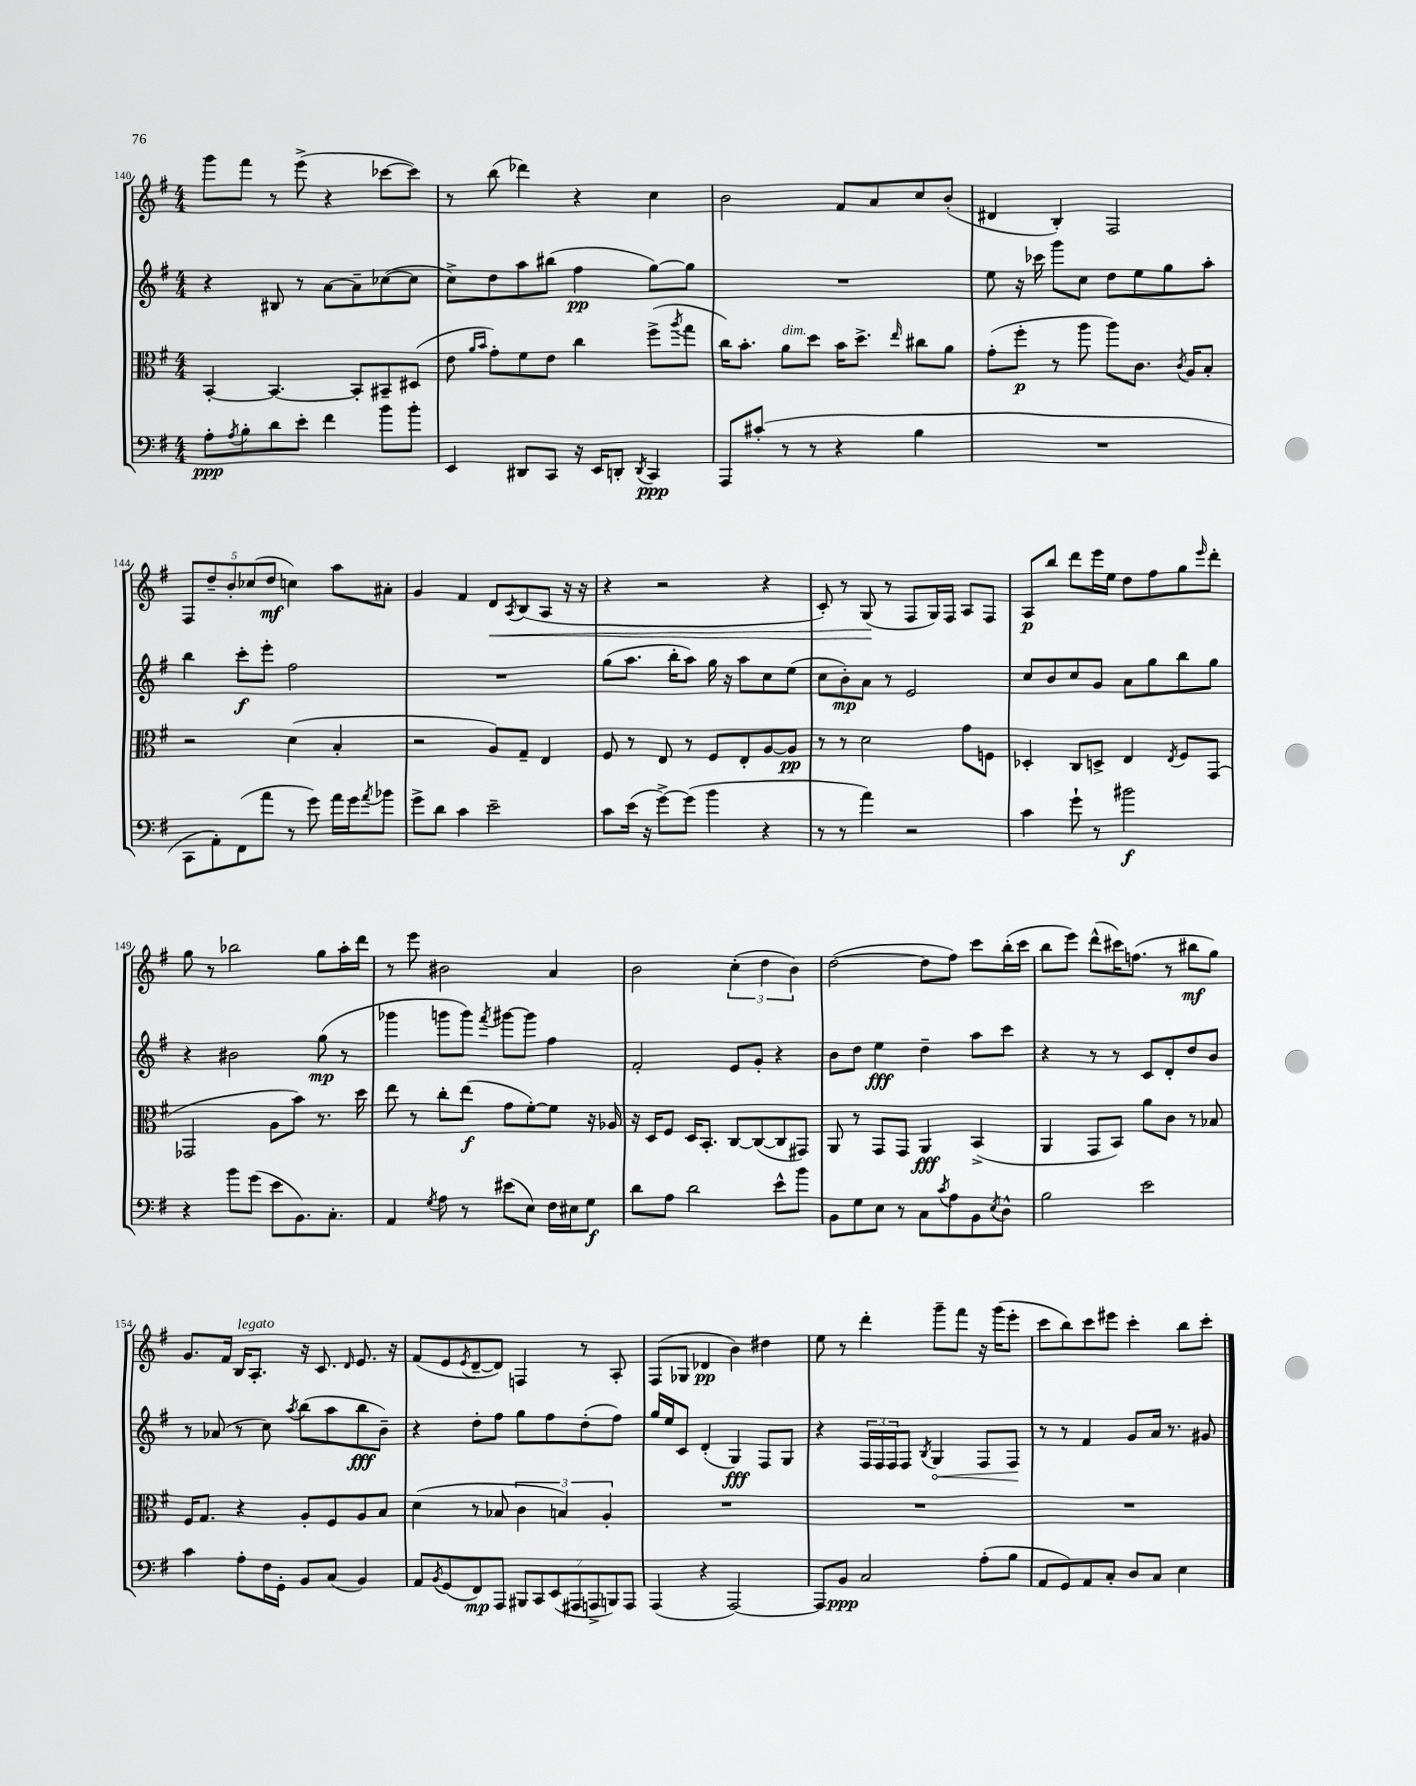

**kern	**kern	**kern	**kern
*staff4	*staff3	*staff2	*staff1
*clefF4	*clefC3	*clefG2	*clefG2
*k[f#]	*k[f#]	*k[f#]	*k[f#]
*M4/4	*M4/4	*M4/4	*M4/4
8A'\L	[4BB'/	4r	8ggg\L
8qA/	.	.	.
8B'\	.	.	8fff#\J
8d\	4.BB/_	8B#/	8r
8e'\J	.	8r	(8eee^\
4f#\	.	[8a\L	4r
.	8BB'/]L	8a~\]	.
8b\L	8BB#~/	([8cc-\	[8ccc-\L
8b'\J	(8D#/J	8cc-\]J	8ccc-\]J)
=	=	=	=
4EE/	8e\	8cc^\L)	8r
.	16qqa/LL	.	.
.	16qqb/JJ	.	.
.	8g'\L)	8dd\	(8bb\
8DD#/L	8f#\	8aa\	4ddd-\)
8CC/J	8e\J	(8bb#\J	.
16r	4cc\	4ff#\	4r
16EE/LK	.	.	.
8DD'/J	.	.	.
8qDD/	.	.	.
4CC/	(8ff#^\L	[8gg\L)	4cc\
.	8qaa/	.	.
.	8gg\J	8gg\]J	.
=	=	=	=
8AAA/L	16cc\LK)	1r	2b\
.	8.b'\J	.	.
(8c#'/J	.	.	.
8r	8a\L	.	.
8r	8dd\J	.	.
4r	16b\LK	.	8f#/L
.	8.dd^\J	.	.
.	.	.	8a/
.	16qqee/	.	.
4B\	8cc#\L	.	8cc/
.	8a\J	.	(8b'/J
=	=	=	=
1r	(8g'\L	8ee\	4d#/
.	8ff#'\J	16r	.
.	.	16ccc-\	.
.	8r	8ggg\L	4B'/)
.	8aa\	8cc\J	.
.	8aa\L)	8dd\L	2F#/
.	8.c\J	8ee\	.
.	.	8gg\	.
.	8qc/	.	.
.	16A/LK	.	.
.	8B'/J	8aa'\J	.
=	=	=	=
8CC\L	2r	4bb\	10F#/L
.	.	.	10dd~/
8AA'\)	.	.	.
.	.	.	10b'/
(8FF#\	.	8ccc'\L	.
.	.	.	(10cc-/
8a\J	.	8eee'\J	.
.	.	.	10dd/J
8r	(4d\	2ff#\	4cc\)
8g\)	.	.	.
16a\LL	4B'/	.	8aa\L
16g\J	.	.	.
8qa/	.	.	.
8b-\J	.	.	8a#'\J
=	=	=	=
8g^\L	2r	1r	4g/
8d\J	.	.	.
4c\	.	.	4f#/
2e~\	8A/L)	.	8d/L
.	.	.	8qA/
.	8G~/J	.	(8B/
.	4E/	.	8A/J
.	.	.	16r
.	.	.	16r
=	=	=	=
8c\L	8F#/	(8gg\L	4r
(16e\Jk	8r	8.aa\J	.
16r	.	.	.
[8g^\L)	8E/	.	2r
.	.	16bb'\LK	.
(8g\]J	8r	8aa\J)	.
4b\	8F#/L	16gg\	.
.	.	16r	.
.	8E'/	8aa\L	.
4r	[8A/	8cc\	4r
.	8A/]J	(8ee\J	.
=	=	=	=
8r	8r	8cc\L	8c'/)
8r	8r	8b'\)	8r
4a\)	2d\	8a\J	(8G/
.	.	8r	8r
2r	.	2e/	8F#/L
.	.	.	16G/L)
.	.	.	16F#/JJ
.	8g\L	.	8A/L
.	8F\J	.	8F#/J
=	=	=	=
4c\	4D-'/	8cc/L	8A/L
.	.	8b/	8bb/J
8g`\	8C/L	8cc/	8ddd\L
8r	8D^/J	8g/J	16eee\L
.	.	.	16ee\JJ
2b#\	4E/	8a\L	8dd\L
.	.	8gg\	8ff#\
.	8qE/	.	.
.	8F#/L	8bb\	8gg\
.	.	.	16qqeee/
.	(8GG/J	8gg\J	8ddd'\J
=	=	=	=
4r	2GG-/	4r	8gg\
.	.	.	8r
8b\L	.	2b#\	2bb-\
(8g\J	.	.	.
8e\L	8A\L	.	.
8.BB\)	8b\J)	.	.
.	8.r	(8gg\	8gg\L
8.C'\J	.	.	.
.	.	8r	16aa'\L
.	16dd\	.	16ddd\JJ
=	=	=	=
4AA/	8ee\	4ggg-\	8r
.	8r	.	8eee\
8qG/	.	.	.
8A\	8cc'\L	8ggg\L	2b#\
8r	(8ee\J	8ggg\J)	.
.	.	8qfff#/	.
(8e#\L	8g\L	[8ggg#\L	.
8E\J)	[8f#'\)	8ggg#\]J	.
16F#\LL	8f#\]J	4ff#\	4a/
16E#\J	.	.	.
8G\J	16r	.	.
.	16A-/	.	.
=	=	=	=
8d\L	16r	2f#'/	2b\
.	16D/LK	.	.
8A\J	8F#/J	.	.
2d\	16D/LK	.	.
.	8.BB'/J	.	.
.	[8C/L	8e/L	(6cc'\
.	(8C/_	8g'/J	.
.	.	.	6dd\
8e^^\L	8C/]	4r	.
.	.	.	6b\)
8b\J	8GG#/J)	.	.
=	=	=	=
8BB\L	8AA/	8b\L	([2dd\
8G\	8r	8dd\J	.
8E\J	8GG/L	4ee\	.
8r	8GG/J	.	.
8C\L	4AA/	4dd~\	8dd\]L
8qc/	.	.	.
8A\	.	.	8ff#\J)
8BB\	(4BB^/	8aa\L	8ccc\L
8qE/	.	.	.
8D^^\J	.	8ccc\J	(16bb'\L
.	.	.	16ccc\JJ
=	=	=	=
2B\	4AA/	4r	8bb\L
.	.	.	8eee\J)
.	8GG/L	8r	(8ddd^^\L
.	8BB/J)	8r	16ccc#\K)
.	.	.	(8.ff\J
2e\	8a\L	8c/L	.
.	8c\J	8d'/	8r
.	8r	8dd/	8bb#\L
.	8B-/	8b/J	8gg\J)
=	=	=	=
4c\	16F#/LK	8r	8.g/L
.	8.G/J	.	.
.	.	(8a-/	.
.	.	.	16f#/Jk
8A'\L	4r	8r	16B/LK
.	.	.	8.A'/J
16F#\L	.	8cc\)	.
16GG'\JJ	.	.	.
.	.	8qaa/	.
8BB/L	8A'/L	(8bb\L	16r
.	.	.	8.c/
(8C/J	8F#/	8aa\	.
.	.	.	16qqd/
4BB/)	8A/	8bb\	8.e/
.	8B/J	8b~\J)	.
.	.	.	16r
=	=	=	=
8AA/L	(4d\	4r	(8f#/L
8qBB/	.	.	.
(8GG/	.	.	8e/
.	.	.	8qe/
8FF#/)	8r	8dd'\L	[8d~/
8AAA/J	8B-/	8ff#\J	8d/]J)
14BBB#/L	6c\	8gg\L	4F/
14CC/	.	.	.
.	.	8ff#\	.
(14EE/	.	.	.
.	6B/)	.	.
14AAA#/	.	.	.
.	.	(8dd'\	8r
14AAA^/	.	.	.
.	6A'/	.	.
14BBB/)	.	.	.
.	.	8ff#\J)	8A'/
14AAA/J	.	.	.
=	=	=	=
(4AAA/	1r	16gg/LL	(8F#/L
.	.	16ee/J	.
.	.	8c/J	8G-/J
4r	.	(4d'/	4d-/
[2AAA/)	.	4G/)	4b\)
.	.	8F#/L	4dd#\
.	.	8G/J	.
=	=	=	=
8AAA/]L	1r	4r	8ee\
8BB/J	.	.	8r
2C/	.	24F#/LL	4ddd'\
.	.	24F#/	.
.	.	24F#/J	.
.	.	8F#/J	.
.	.	8qB/	.
.	.	4G/	8ggg~\L
.	.	.	8fff#\J
(8A'\L	.	8F#/L	16r
.	.	.	(16ggg\LK
8B\J	.	8F#/J	8eee'\J
=	=	=	=
8AA/L	1r	8r	8ccc\L
8GG/)	.	8r	8bb\)
8AA/	.	4f#/	8ccc\
8C'/J	.	.	8eee#\J
8D/L	.	8g/L	4ccc'\
8C/J	.	16a/Jk	.
.	.	8.r	.
4E\	.	.	8bb\L
.	.	8g#/	8ccc'\J
==	==	==	==
*-	*-	*-	*-
